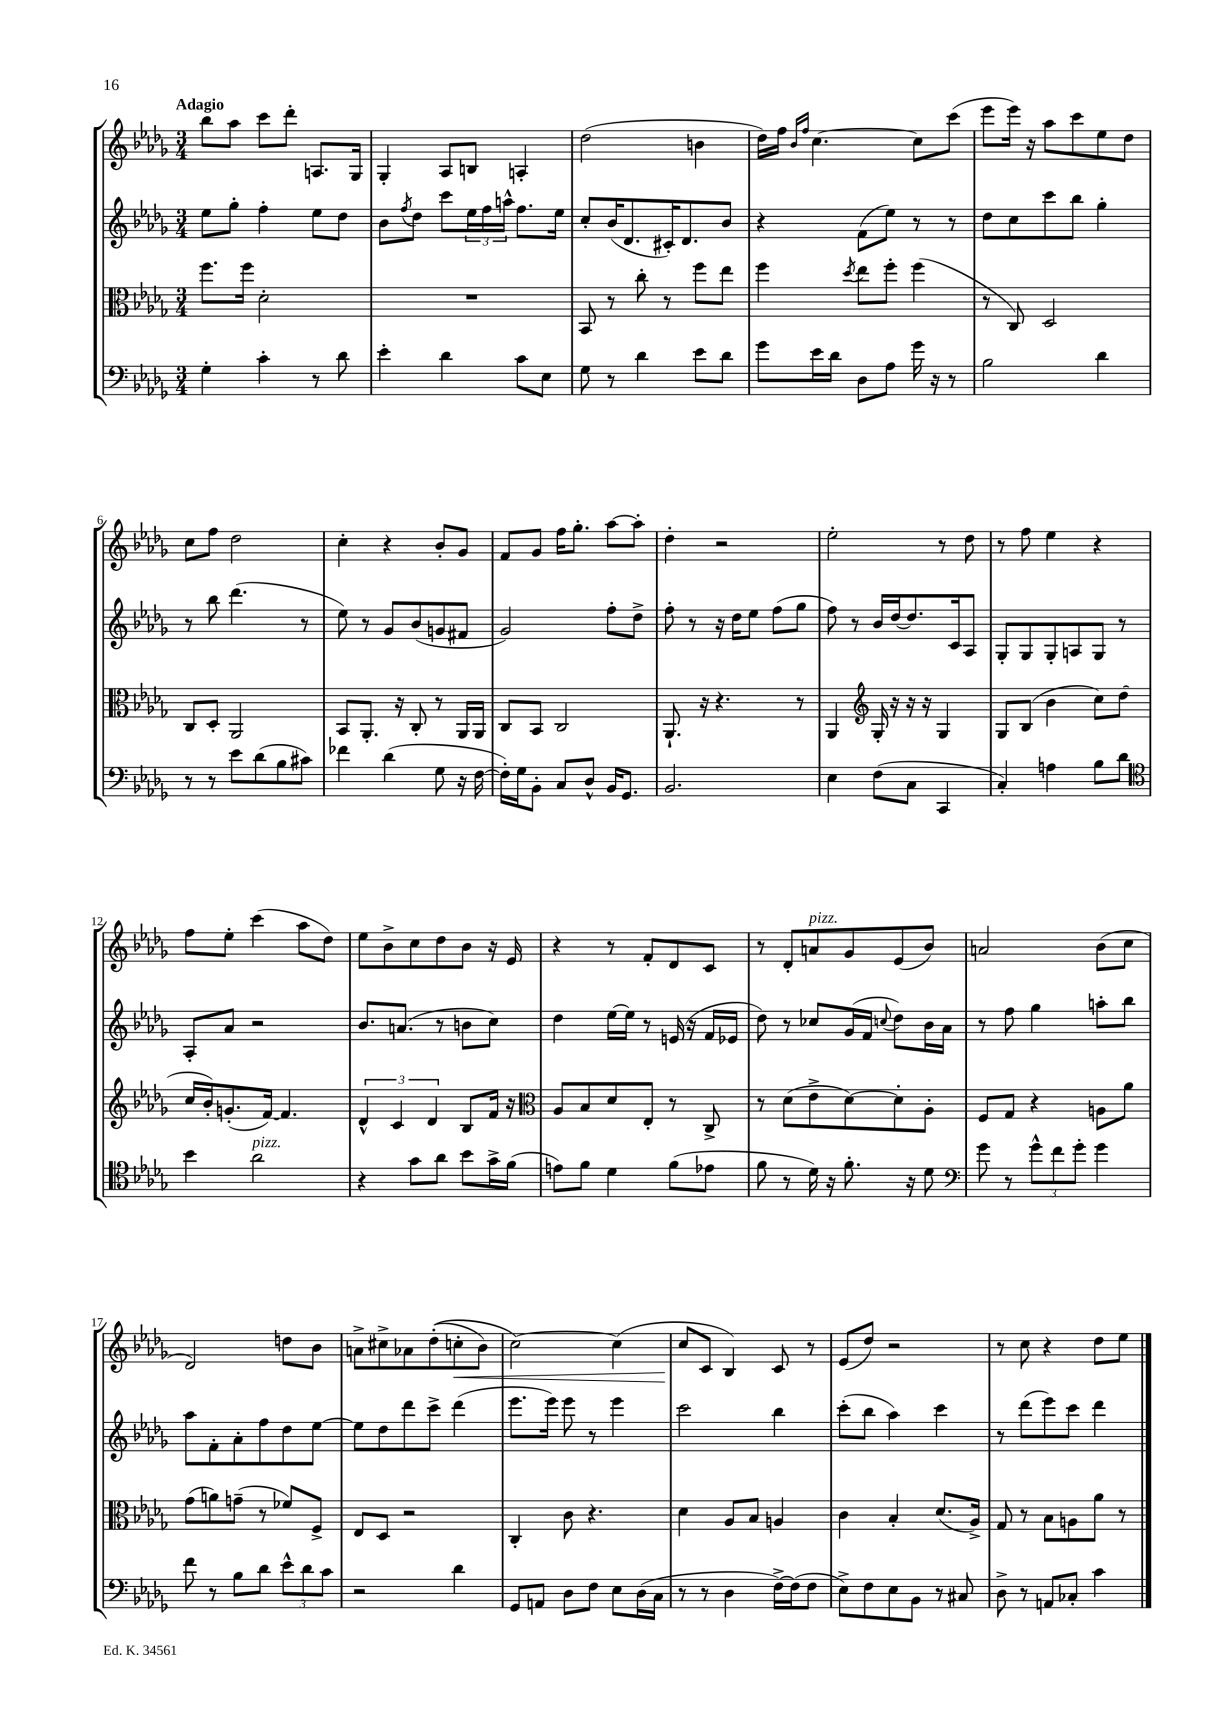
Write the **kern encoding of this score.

**kern	**kern	**kern	**kern	**dynam
*part4	*part3	*part2	*part1	*part1
*staff4	*staff3	*staff2	*staff1	*staff1
*clefF4	*clefC3	*clefG2	*clefG2	*
*k[b-e-a-d-g-]	*k[b-e-a-d-g-]	*k[b-e-a-d-g-]	*k[b-e-a-d-g-]	*
*M3/4	*M3/4	*M3/4	*M3/4	*
=1	=1	=1	=1	=1
!	!	!	!LO:TX:a:B:t=Adagio	!
4G-'\	8.ff\L	8ee-\L	8bb-\L	.
.	.	8gg-'\J	8aa-\J	.
.	16ff\Jk	.	.	.
4c'\	2d-'\	4ff'\	8ccc\L	.
.	.	.	8ddd-'\J	.
8r	.	8ee-\L	8.An/L	.
8d-\	.	8dd-\J	.	.
.	.	.	16G-/Jk	.
=2	=2	=2	=2	=2
4e-'\	2.r	8b-\L	4G-'/	.
.	.	8qff/	.	.
.	.	8dd-\J	.	.
4d-\	.	8ccc\L	8A-/L	.
.	.	24ee-\L	8Bn/J	.
.	.	24ff\	.	.
.	.	24aan^^\JJ	.	.
8c\L	.	8.ff\L	4An'/	.
8E-\J	.	.	.	.
.	.	16ee-\Jk	.	.
=3	=3	=3	=3	=3
8G-\	8BB-/	8cc'/L	(2dd-\	.
8r	8r	(16b-/K	.	.
.	.	8.d-/	.	.
4d-\	8cc'\	.	.	.
.	8r	16c#X'/K)	.	.
.	.	8.d-/	.	.
8e-\L	8ff\L	.	4bn\	.
8d-\J	8ee-\J	8b-/J	.	.
=4	=4	=4	=4	=4
8g-\L	4ff\	4r	16dd-\LL)	.
.	.	.	16ff\JJ	.
.	.	.	16qqb-/LL	.
.	.	.	16qqff/JJ	.
16e-\L	.	.	[4.cc\	.
16d-\JJ	.	.	.	.
.	8qdd-/	.	.	.
8D-\L	8ee-\L	(8f\L	.	.
8A-\J	8ff'\J	8ee-\J)	.	.
16g-\	(4ff\	8r	8cc\L]	.
16r	.	.	.	.
8r	.	8r	(8ccc\J	.
=5	=5	=5	=5	=5
2B-\	8r	8dd-\L	8eee-\L	.
.	8C/)	8cc\	16eee-\Jk)	.
.	.	.	16r	.
.	2D-/	8ccc\	8aa-\L	.
.	.	8bb-\J	8ccc\	.
4d-\	.	4gg-'\	8ee-\	.
.	.	.	8dd-\J	.
!!LO:LB:g=z
=6	=6	=6	=6	=6
8r	8C/L	8r	8cc\L	.
8r	8D-'/J	8bb-\	8ff\J	.
8e-\L	2AA-/	(4.ddd-\	2dd-\	.
(8d-\	.	.	.	.
8B-\	.	.	.	.
8c#X\J)	.	8r	.	.
=7	=7	=7	=7	=7
4f-X\	8BB-/L	8ee-\)	4cc'\	.
.	8.AA-'/J	8r	.	.
(4d-\	.	8g-/L	4r	.
.	16r	.	.	.
.	8C'/	(8b-/	.	.
8G-\	8r	8gn/	8b-'/L	.
16r	16AA-/LL	8f#X/J	8g-/J	.
[16F\	16AA-/JJ	.	.	.
=8	=8	=8	=8	=8
16F'\LL])	8C/L	2g-/)	8f/L	.
16G-\J	.	.	.	.
8BB-'\J	8BB-/J	.	8g-/J	.
8C/L	2C/	.	16ff\KL	.
.	.	.	8.gg-'\J	.
8D-^^/J	.	.	.	.
16BB-/KL	.	8ff'\L	[8aa-\L	.
8.GG-/J	.	.	.	.
.	.	8dd-^\J	8aa-'\J]	.
=9	=9	=9	=9	=9
2.BB-/	8.AA-`/	8ff'\	4dd-'\	.
.	.	8r	.	.
.	16r	.	.	.
.	4.r	16r	2r	.
.	.	16dd-\KL	.	.
.	.	8ee-\J	.	.
.	.	(8ff\L	.	.
.	8r	8gg-\J	.	.
=10	=10	=10	=10	=10
4E-\	4AA-/	8ff\)	2ee-'\	.
.	.	8r	.	.
*	*clefG2	*	*	*
(8F\L	16G-'/	16b-/LL	.	.
.	16r	[16dd-/J	.	.
8C\J	16r	8.dd-/]	.	.
.	16r	.	.	.
4CC/	4G-/	.	8r	.
.	.	16c/k	.	.
.	.	8A-/J	8dd-\	.
=11	=11	=11	=11	=11
4C'/)	8G-/L	8G-'/L	8r	.
.	(8B-/J	8G-/	8ff\	.
4An\	4b-\	8G-'/	4ee-\	.
.	.	8An/	.	.
8B-\L	8cc\L)	8G-/J	4r	.
8d-\J	(8dd-\J	8r	.	.
!!LO:LB:g=z
=12	=12	=12	=12	=12
*clefC4	*	*	*	*
4b-\	16cc/LL	8A-'/L	8ff\L	.
.	16b-'/J)	.	.	.
.	(8.gn'/	8a-/J	8ee-'\J	.
!LO:TX:a:i:t=pizz.	!	!	!	!
2a-\	.	2r	(4ccc\	.
.	[16f/Jk)	.	.	.
.	4.f/]	.	.	.
.	.	.	8aa-\L	.
.	.	.	8dd-\J)	.
=13	=13	=13	=13	=13
4r	6d-^^/	8.b-/L	8ee-\L	.
.	.	.	8b-^\	.
.	6c/	.	.	.
.	.	(8.an/J	.	.
8g-\L	.	.	8cc\	.
.	6d-/	.	.	.
8a-\J	.	8r	8dd-\	.
8b-\L	8B-/L	8bn\L	8b-\J	.
16g-^\L	16f/Jk	8cc\J)	16r	.
(16f\JJ	16r	.	16e-/	.
=14	=14	=14	=14	=14
*	*clefC3	*	*	*
8en\L)	8A-/L	4dd-\	4r	.
8f\J	8B-/	.	.	.
4d-\	8d-/	[16ee-\LL	8r	.
.	.	16ee-\JJ]	.	.
.	8E-'/J	8r	8f'/L	.
(8f\L	8r	(16en/	8d-/	.
.	.	16r	.	.
8e-X\J	8C^/	16f/LL	8c/J	.
.	.	16e-X/JJ	.	.
=15	=15	=15	=15	=15
8f\	8r	8dd-\)	8r	.
8r	(8d-\L	8r	8d-'/L	.
!	!	!	!LO:TX:a:i:t=pizz.	!
16d-\)	8e-^\	8cc-X/L	8an/	.
16r	.	.	.	.
8.f'\	[8d-\)	(16g-/L	8g-/	.
.	.	16f/JJ	.	.
.	.	8qqccn/	.	.
.	8d-'\]	8dd-\L)	(8e-/	.
16r	.	.	.	.
8d-\	8A-'\J	16b-\L	8b-/J)	.
.	.	16a-\JJ	.	.
=16	=16	=16	=16	=16
*clefF4	*	*	*	*
8g-\	8F/L	8r	2an/	.
8r	8G-/J	8ff\	.	.
12g-^^\L	4r	4gg-\	.	.
12f\	.	.	.	.
12g-'\J	.	.	.	.
4g-\	8An\L	8aan'\L	(8b-\L	.
.	8a-\J	8bb-\J	8cc\J	.
!!LO:LB:g=z
=17	=17	=17	=17	=17
8f\	(8g-\L	8aa-\L	2d-/)	.
8r	8an\)	8f'\	.	.
8B-\L	(8gn~\J	8a-'\	.	.
8d-\J	8r	8ff\	.	.
12e-^^\L	8f-X/L)	8dd-\	8ddn\L	.
12d-\	.	.	.	.
.	8F^/J	[8ee-\J	8b-\J	.
12c\J	.	.	.	.
=18	=18	=18	=18	=18
2r	8E-/L	8ee-\L]	8an^\L	.
.	8D-/J	8dd-\	8cc#X^\	.
.	2r	8ddd-\	8a-X\	.
.	.	8ccc^\J	((8dd-'\	.
!	!	!	!	!LO:HP:b
4d-\	.	(4ddd-\	8ccn'\	<
.	.	.	8b-\J)	.
=19	=19	=19	=19	=19
8GG-/L	4C'/	8.eee-\L	[2cc\)	.
8AAn/J	.	.	.	.
.	.	16eee-\Jk)	.	.
8D-\L	8c\	8eee-\	.	.
8F\J	4.r	8r	.	.
8E-\L	.	4eee-\	(4cc\]	.
(16D-\L	.	.	.	.
16C\JJ	.	.	.	.
=20	=20	=20	=20	=20
8r	4d-\	2ccc\	8cc/L	.
8r	.	.	8c/J	[
4D-\	8A-/L	.	4B-/)	.
.	8B-/J	.	.	.
[16F^\LL)	4An/	4bb-\	8c/	.
(16F\J]	.	.	.	.
8F\J	.	.	8r	.
=21	=21	=21	=21	=21
8E-^\L)	4c\	(8ccc'\L	(8e-/L	.
8F\	.	8bb-\J	8dd-/J)	.
8E-\	4B-'/	4aa-\)	2r	.
8BB-\J	.	.	.	.
8r	(8.d-/L	4ccc\	.	.
8C#X/	.	.	.	.
.	16A-^/Jk)	.	.	.
=22	=22	=22	=22	=22
8D-^\	8G-/	8r	8r	.
8r	8r	(8ddd-\L	8cc\	.
8AAn/L	8B-\L	8eee-\)	4r	.
8C-X'/J	8An\	8ccc\J	.	.
4c\	8a-\J	4ddd-\	8dd-\L	.
.	8r	.	8ee-\J	.
==	==	==	==	==
*-	*-	*-	*-	*-
